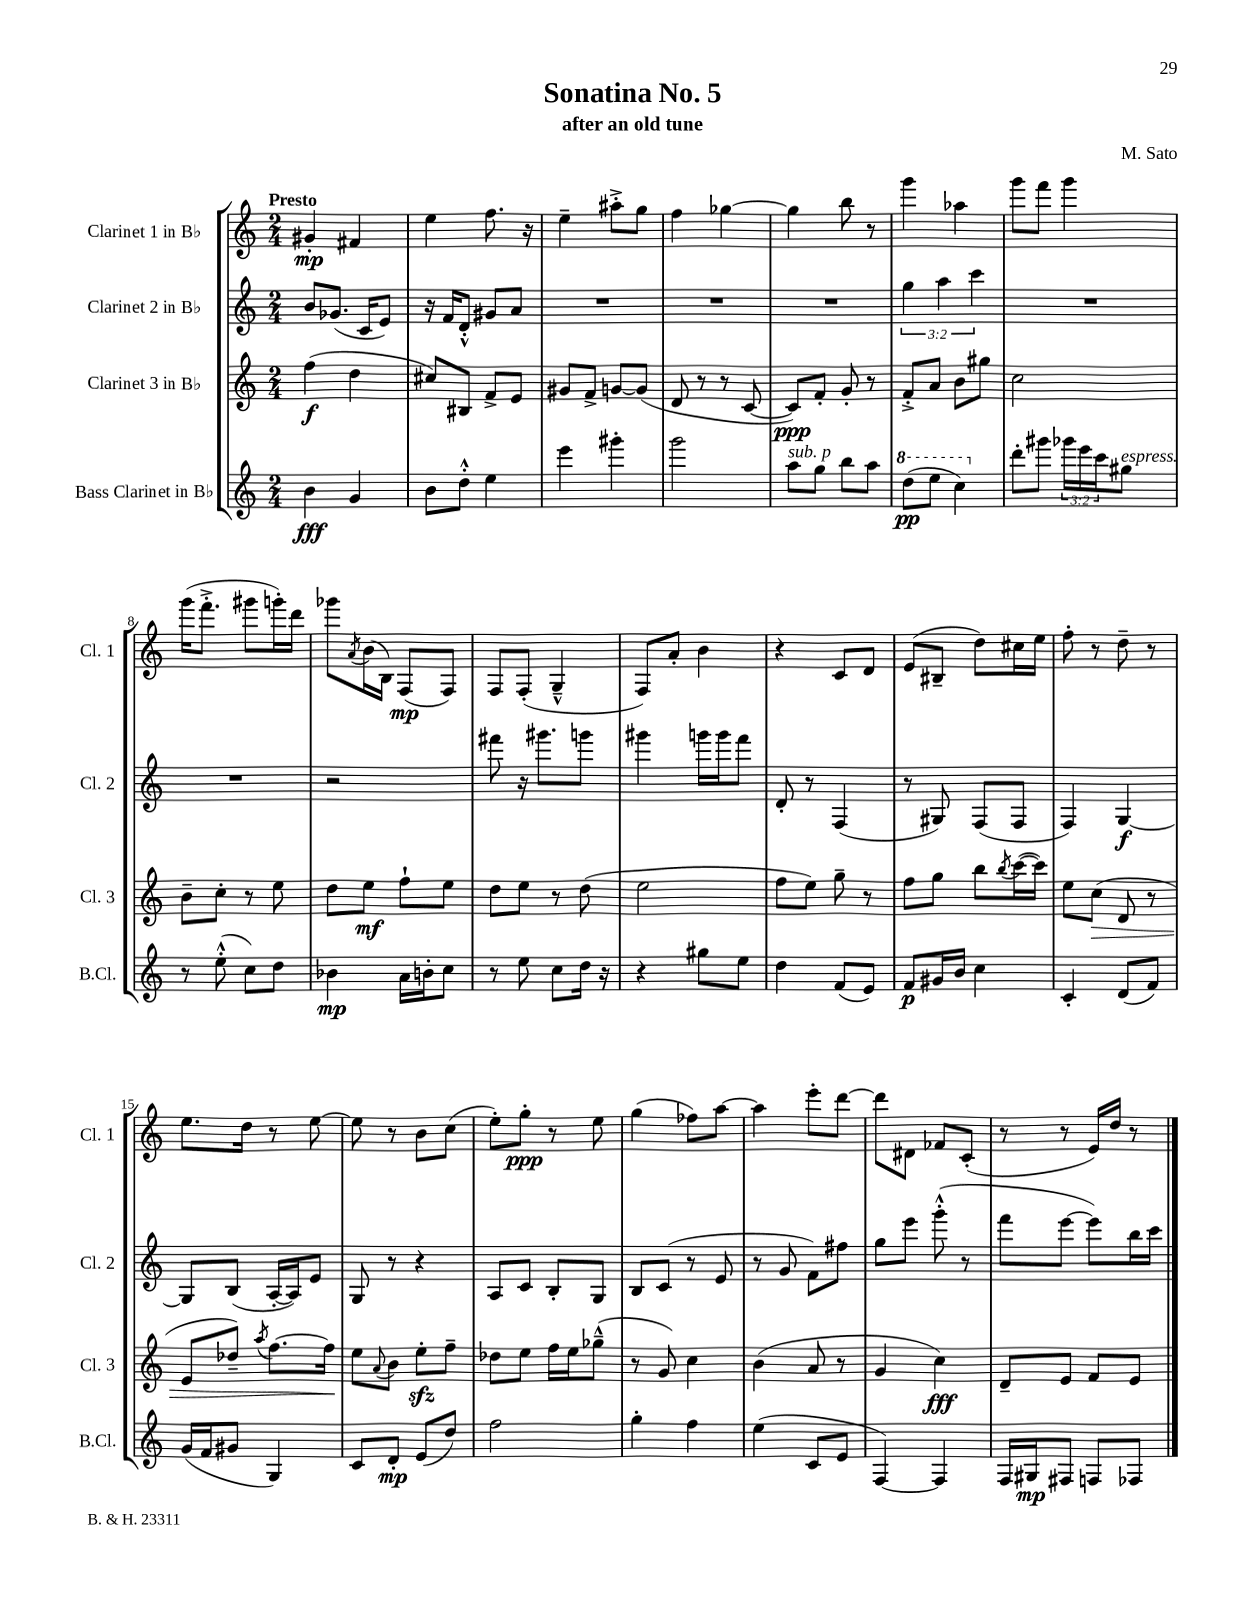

**kern	**kern	**kern	**kern
*staff4	*staff3	*staff2	*staff1
*clefG2	*clefG2	*clefG2	*clefG2
*k[]	*k[]	*k[]	*k[]
*M2/4	*M2/4	*M2/4	*M2/4
4b	(4ff	8b	4g#'
.	.	(8.g-	.
4g	4dd	.	4f#
.	.	16c	.
.	.	8e)	.
=	=	=	=
8b	8cc#)	16r	4ee
.	.	16f	.
8dd'^^	8B#	8d'^^	.
4ee	8f^	8g#	8.ff
.	8e	8a	.
.	.	.	16r
=	=	=	=
4eee	8g#	2r	4ee~
.	8f^	.	.
4ggg#'	[8g	.	8aa#'^
.	(8g]	.	8gg
=	=	=	=
2ggg	8d	2r	4ff
.	8r	.	.
.	8r	.	[4gg-
.	[8c	.	.
=	=	=	=
8aa	8c])	2r	4gg-]
8gg	8f'	.	.
8bb	8g'	.	8bb
8aa	8r	.	8r
=	=	=	=
(8ddd	8f'^	6gg	4ggg
8eee	8a	.	.
.	.	6aa	.
4ccc)	8b	.	4aa-
.	.	6ccc	.
.	8gg#	.	.
=	=	=	=
8ddd'	2cc	2r	8ggg
8ggg#	.	.	8fff
24ggg-	.	.	4ggg
24eee	.	.	.
24ccc	.	.	.
8gg#	.	.	.
=	=	=	=
8r	8b~	2r	(16ggg
.	.	.	8.fff'^
(8ee'^^	8cc'	.	.
8cc)	8r	.	8ggg#
8dd	8ee	.	16ggg')
.	.	.	16ddd
=	=	=	=
4b-	8dd	2r	8ggg-
.	.	.	8qa
.	8ee	.	(16b
.	.	.	16B)
16a	8ff`	.	(8F
16b'	.	.	.
8cc	8ee	.	8F)
=	=	=	=
8r	8dd	8fff#	8F
8ee	8ee	16r	(8F'
.	.	8.ggg#	.
8cc	8r	.	4G~^^
16dd	(8dd	8ggg	.
16r	.	.	.
=	=	=	=
4r	2ee	4ggg#	8F)
.	.	.	8a'
8gg#	.	16ggg	4b
.	.	16ggg	.
8ee	.	8fff	.
=	=	=	=
4dd	8ff	8d'	4r
.	8ee)	8r	.
(8f	8gg~	(4F	8c
8e)	8r	.	8d
=	=	=	=
8f	8ff	8r	(8e
16g#	8gg	8G#)	8B#~
16b	.	.	.
4cc	8bb	(8F	8dd)
.	8qbb	.	.
.	([16ccc	8F	16cc#
.	16ccc])	.	16ee
=	=	=	=
4c'	8ee	4F)	8ff'
.	(8cc	.	8r
(8d	8d	[4G	8dd~
8f)	8r	.	8r
=	=	=	=
(16g	8e	8G]	8.ee
16f	.	.	.
8g#	8dd-~)	(8B	.
.	.	.	16dd
.	8qaa	.	.
4G)	[8.ff	[16A'	8r
.	.	16A])	.
.	.	8e	[8ee
.	16ff]	.	.
=	=	=	=
8c	8ee	8G	8ee]
.	8qqa	.	.
8d'	8b	8r	8r
(8e	8ee'	4r	8b
8dd)	8ff~	.	(8cc
=	=	=	=
2ff	8dd-	8A	8ee')
.	8ee	8c	8gg'
.	16ff	8B'	8r
.	16ee	.	.
.	(8gg-~^^	8G	8ee
=	=	=	=
4gg'	8r	8B	(4gg
.	8g)	(8c	.
4ff	4cc	8r	8ff-)
.	.	8e	[8aa
=	=	=	=
(4ee	(4b	8r	4aa]
.	.	8g	.
8c	8a	8f)	8eee'
8e	8r	8ff#	[8ddd
=	=	=	=
[4F)	4g	8gg	8ddd]
.	.	8eee	8d#
4F]	4cc)	(8ggg'^^	8f-
.	.	8r	(8c'
=	=	=	=
16F	8d~	8fff	8r
16G#	.	.	.
8F#	8e	[8eee	8r
8F	8f	8eee])	16e)
.	.	.	16dd
8F-	8e	16bb	8r
.	.	16ccc	.
==	==	==	==
*-	*-	*-	*-
